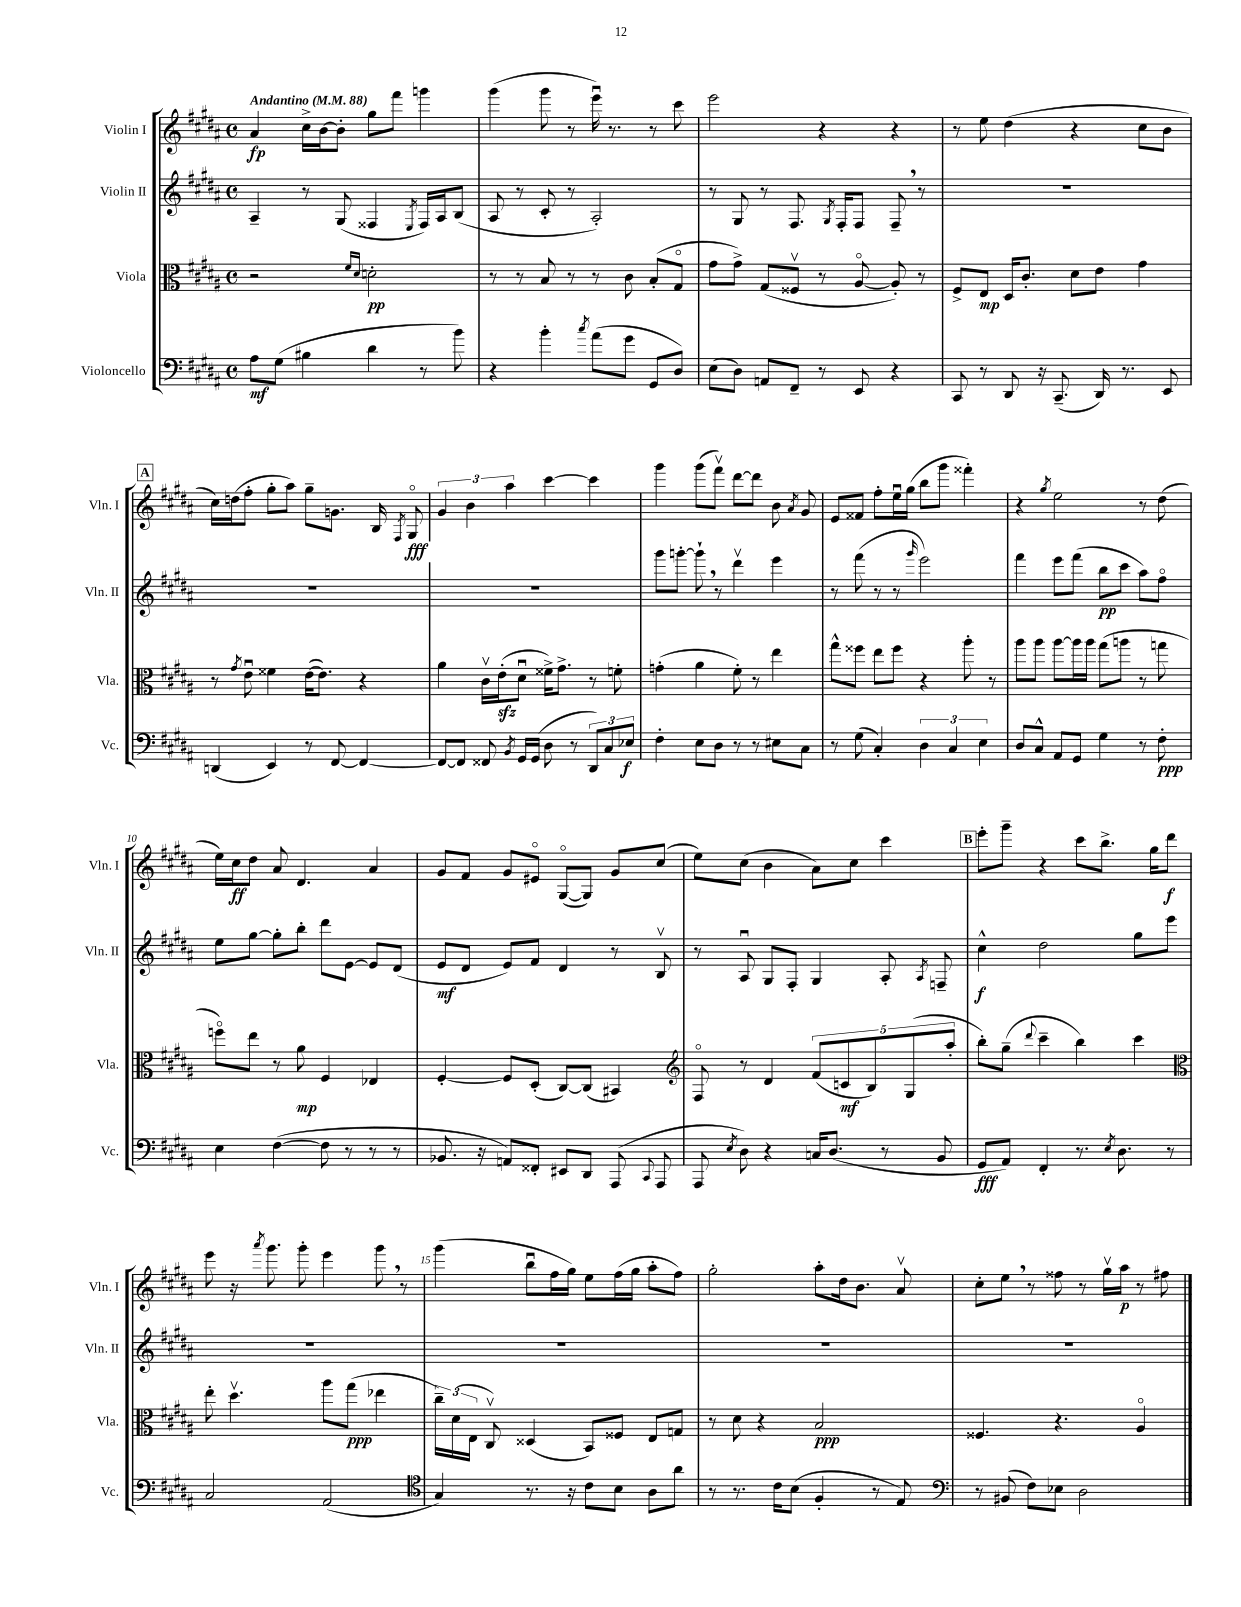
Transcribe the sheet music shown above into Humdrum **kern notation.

**kern	**kern	**kern	**kern
*staff4	*staff3	*staff2	*staff1
*clefF4	*clefC3	*clefG2	*clefG2
*k[f#c#g#d#a#]	*k[f#c#g#d#a#]	*k[f#c#g#d#a#]	*k[f#c#g#d#a#]
*M4/4	*M4/4	*M4/4	*M4/4
*met(c)	*met(c)	*met(c)	*met(c)
*MM88	*MM88	*MM88	*MM88
8A#\L	2r	4A#~/	4a#/
(8G#\J	.	.	.
4B#\	.	8r	16cc#^\LL
.	.	.	[16b\J
.	.	(8G#/	8b'\]J
.	16qqf#/LL	.	.
.	16qqd#/JJ	.	.
4d#\	2d'\	4F##/	8gg#\L
.	.	.	8fff#\J
.	.	8qE/	.
8r	.	16F##/LL)	4ggg\
.	.	16A#/J	.
8b\)	.	(8B/J	.
=	=	=	=
4r	8r	8A#/	(4ggg#\
.	8r	8r	.
4b'\	8B/	8c#'/	8ggg#\
.	8r	8r	8r
8qcc#/	.	.	.
(8a#\L	8r	2A#'/)	16eeeu\)
.	.	.	8.r
8g#\J	8c#\	.	.
8GG#/L	(8B'/L	.	8r
8D#/J)	8G#o/J	.	8ccc#\
=	=	=	=
(8E\L	8g#\L	8r	2eee\
8D#\J)	8g#^\J)	8G#/	.
8AA/L	(8G#/L	8r	.
8FF#~/J	8F##v/J	8.F#/	.
8r	8r	.	4r
.	.	8qG#/	.
.	.	16F#'/LK	.
8EE/	[8A#o/	8F#/J	.
4r	8A#'/])	8F#~/	4r
.	8r	8r	.
=	=	=	=
8CC#/	8F#^/L	1r	8r
8r	8E/J	.	8ee\
8DD#/	16D#/LK	.	(4dd#\
.	8.c#'/J	.	.
16r	.	.	.
(8.CC#~/	.	.	.
.	8d#\L	.	4r
16DD#/)	8e\J	.	.
8.r	.	.	.
.	4g#\	.	8cc#\L
8EE/	.	.	8b\J
=	=	=	=
(4DD/	8r	1r	16cc#\LL)
.	.	.	(16dd\J
.	8qg#/	.	.
.	8eu\	.	8ff#'\J
4EE/)	4f##\	.	8gg#'\L
.	.	.	8aa#\J)
8r	([16e\LK	.	8gg#~\L
.	8.e\]J)	.	.
[8FF#/	.	.	8.g\J
4FF#/_	4r	.	.
.	.	.	16B/
.	.	.	8qF#/
.	.	.	8G#o/
=	=	=	=
8FF#/_L	4a#\	1r	6g#/
8FF#/]J	.	.	.
.	.	.	6b\
8FF##/	16c#v\LL	.	.
.	(16e'\J	.	.
.	.	.	6aa#\
8qBB/	.	.	.
16GG#/LL	8d#u\J	.	.
(16GG#/JJ	.	.	.
8D#\	16f##^\LK)	.	[4ccc#\
.	8.g#^\J	.	.
8r	.	.	.
12DD#/L)	8r	.	4ccc#\]
12C#/	.	.	.
.	8f'\	.	.
12E-/J	.	.	.
=	=	=	=
4F#'\	(4g'\	8ggg#\L	4ggg#\
.	.	[8ggg'\J	.
8E\L	4a#\	8ggg`\]	(8ggg#\L
8D#\J	.	8r	8fff#v\J)
8r	8f#'\)	4ddd#v\	[8ddd#\L
8r	8r	.	8ddd#\]J
8E#\L	4ee\	4eee\	8b\
.	.	.	8qa#/
8C#\J	.	.	8g#/
=	=	=	=
8r	8gg#^^\L	8r	8e/L
(8G#\	8ff##\J	(8fff#\	8f##/J
4C#'/)	8ee\L	8r	8ff#'\L
.	8ff##\J	8r	16eeu\L
.	.	.	(16gg#\JJ
.	.	16qqggg#/	.
6D#\	4r	2eee\)	8bb\L
.	.	.	8ggg#\J
6C#/	.	.	.
.	8aa#'\	.	4fff##'\)
6E\	.	.	.
.	8r	.	.
=	=	=	=
8D#/L	8aa#\L	4fff#\	4r
8C#^^/J	8aa#\J	.	.
.	.	.	8qgg#/
8AA#/L	[8aa#\L	8eee\L	2ee\
8GG#/J	16aa#\]L	(8fff#\J	.
.	16aa#\JJ	.	.
4G#\	(8gg#\L	8bb\L	.
.	8aa\J	8ccc#\J	.
8r	8r	8aa#\L)	8r
8F#'\	8gg\	8ff#o\J	(8dd#\
=	=	=	=
4E\	8ffo\L)	8ee\L	16ee\LL)
.	.	.	16cc#\J
.	8ee\J	[8gg#\J	8dd#\J
([4F#\	8r	8gg#'\]L	8a#/
.	8a#\	8bb'\J	4.d#/
8F#\]	4F#/	8ddd#\L	.
8r	.	[8e\J	.
8r	4E-/	8e/]L	4a#/
8r	.	(8d#/J	.
=	=	=	=
8.BB-/	[4F#'/	8e/L	8g#/L
.	.	8d#/J	8f#/J
16r	.	.	.
8AA/L)	8F#/]L	8e/L)	8g#/L
8FF##'/J	(8D#'/J	8f#/J	8e#o/J
8EE#/L	[8C#/L)	4d#/	([8G#o/L
8DD#/J	(8C#/]J	.	8G#/]J)
(8AAA#/	4BB#/)	8r	8g#/L
8qqCC#/	.	.	.
8AAA#/	.	8Bv/	(8cc#/J
=	=	=	=
*	*clefG2	*	*
8AAA#/	8F#o/	8r	8ee\L)
8qE/	.	.	.
8D#\)	8r	8A#u/	(8cc#\J
4r	4d#/	8G#/L	4b\
.	.	8F#'/J	.
16C/LK	(10f#/L	4G#/	8a#\L)
(8.D#/J	.	.	.
.	10c/	.	.
.	.	.	8cc#\J
.	10B/)	.	.
8r	.	8A#'/	4ccc#\
.	(10G#/	.	.
.	.	8qA#/	.
8BB/	.	8F~/	.
.	10aa#'/J	.	.
=	=	=	=
8GG#/L	8bb'\L)	4cc#^^\	8eee'\L
8AA#/J)	(8gg#~\J	.	8ggg#~\J
.	8qqddd#/	.	.
4FF#'/	4ccc#~\	2dd#\	4r
8.r	4bb\)	.	8ccc#\L
.	.	.	8.bb^\J
8qE/	.	.	.
8.D#\	.	.	.
.	4ccc#\	8gg#\L	.
.	.	.	16gg#\LK
8r	.	8eee\J	8ddd#\J
=	=	=	=
*	*clefC3	*	*
2C#/	8ee'\	1r	8eee\
.	4.dd#v\	.	16r
.	.	.	8qaaa#/
.	.	.	8.ggg#\
.	.	.	8ggg#'\
(2AA#/	8aa#\L	.	4eee\
.	(8gg#\J	.	.
.	4ee-\	.	8ggg#\
.	.	.	8r
=	=	=	=
*clefC4	*	*	*
4G#/)	24cc#~\LL)	1r	(4ggg#\
.	(24d#\	.	.
.	24E\JJ	.	.
.	8C#v/)	.	.
8.r	(4D##/	.	8bbu\L
.	.	.	16ff#\L
16r	.	.	16gg#\JJ)
8c#\L	8BB/L)	.	8ee\L
8B\J	8F##/J	.	(16ff#\L
.	.	.	16gg#\JJ
8A#\L	8E/L	.	8aa#'\L
8a#\J	8G/J	.	8ff#\J)
=	=	=	=
8r	8r	1r	2gg#'\
8.r	8d#\	.	.
.	4r	.	.
16c#\LK	.	.	.
(8B\J	.	.	.
4F#'/	2B/	.	8aa#'\L
.	.	.	16dd#\k
.	.	.	8.b\J
8r	.	.	.
8E/)	.	.	8a#v/
=	=	=	=
*clefF4	*	*	*
8r	4.F##/	1r	8cc#'\L
(8BB#/	.	.	8ee\J
8F#\L)	.	.	8r
8E-\J	4.r	.	8ff##\
2D#\	.	.	8r
.	.	.	16gg#v\LL
.	.	.	16aa#\JJ
.	4A#o/	.	8r
.	.	.	8ff#\
==	==	==	==
*-	*-	*-	*-
